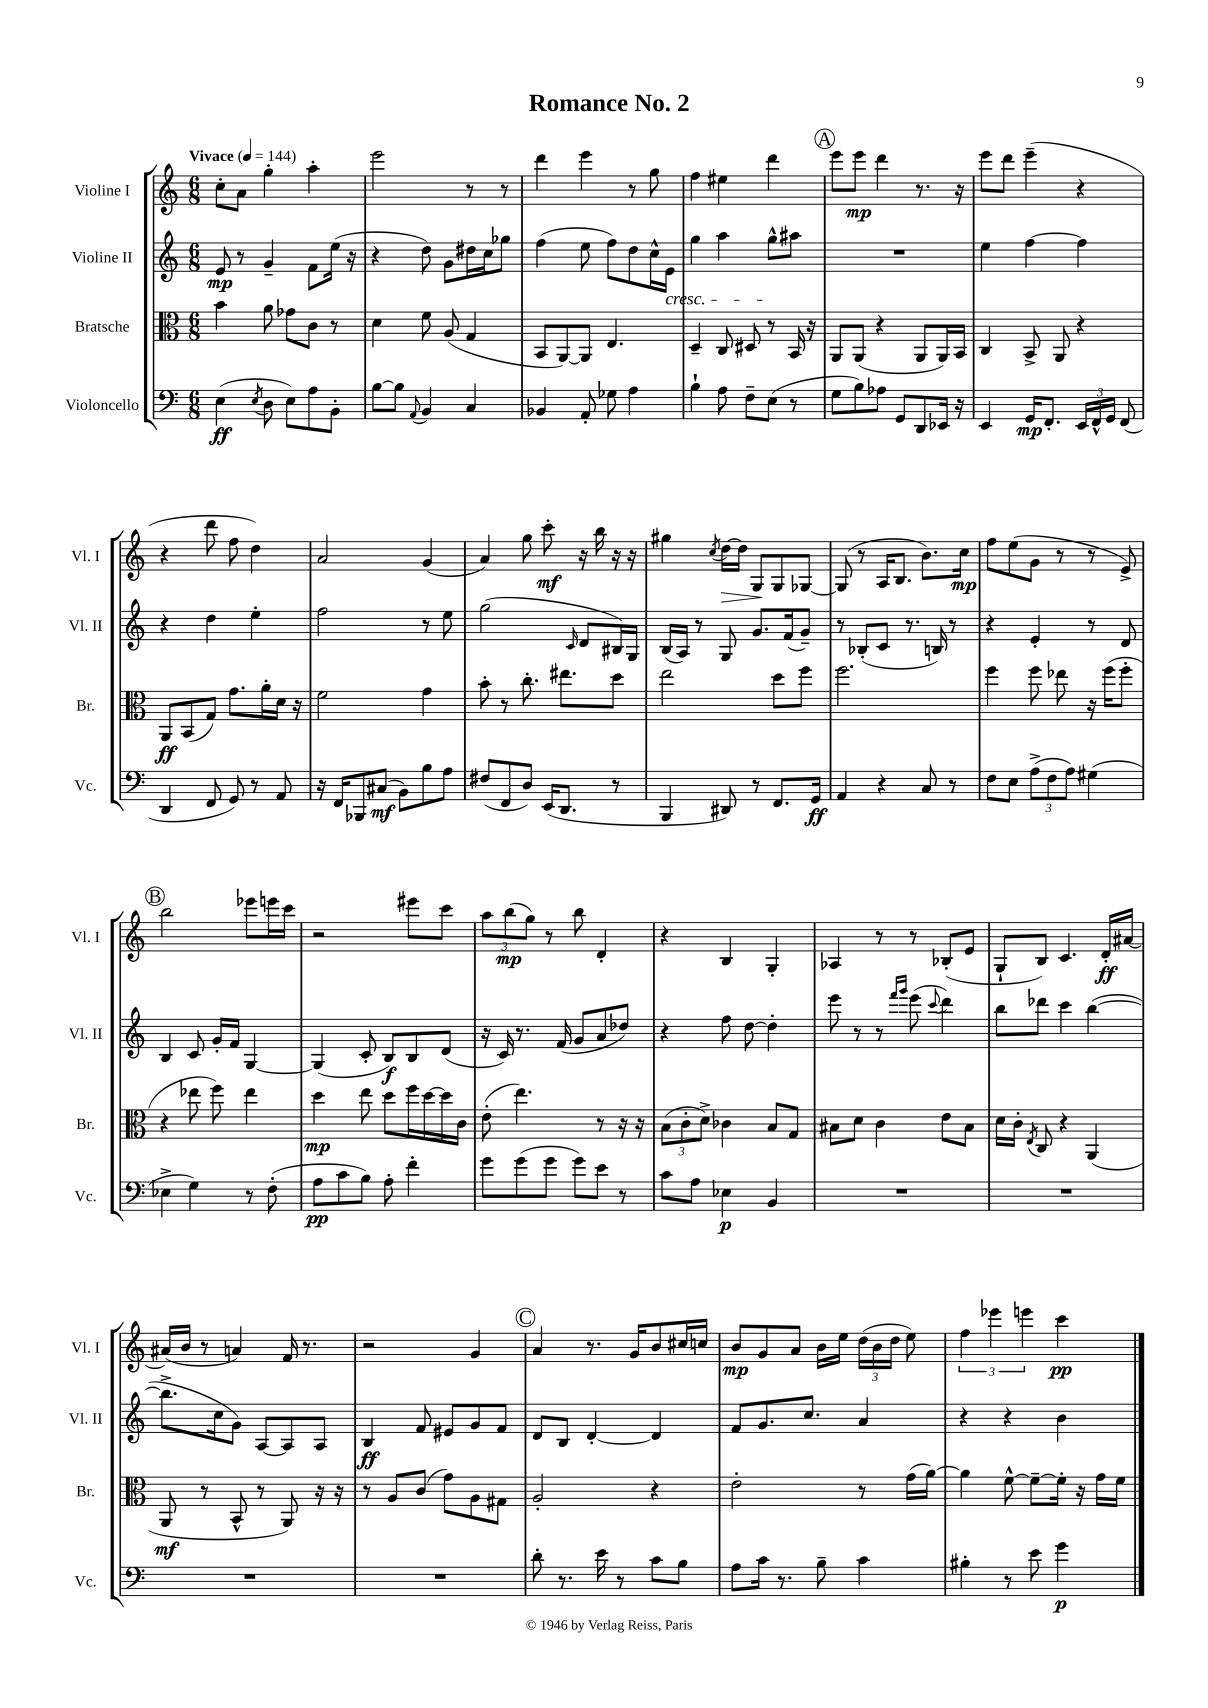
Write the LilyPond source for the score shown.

\header { title = "Romance No. 2" }
<<
\new StaffGroup <<
\new Staff = "s0" \with { instrumentName = "Violine I" shortInstrumentName = "Vl. I" } {
    \clef treble \key c \major \numericTimeSignature \time 6/8 \tempo "Vivace" 4 = 144
    \autoBeamOff c''8[-. a'8] g''4-. a''4-. |
    e'''2 r8 r8 |
    d'''4 e'''4 r8 g''8 |
    f''4 eis''4 d'''4 |
    \mark \markup { \circle "A" } e'''8[ e'''8]\mp d'''4 r8. r16 |
    e'''8[ d'''8] e'''4--( r4 |
    r4 d'''8 f''8 d''4) |
    a'2 g'4( |
    a'4) g''8 c'''8-.\mf r16 b''16 r16 r16 |
    gis''4 \acciaccatura { c''8 } d''16[~\> d''16] g8[\! g8 ges8]~ |
    ges8( r8 a16[ b8.] b'8.[) c''16]\mp |
    f''8[ e''8( g'8] r8 r8 e'8->) |
    \mark \markup { \circle "B" } b''2 ees'''8[ e'''16 c'''16] |
    r2 eis'''8[ c'''8] |
    \tuplet 3/2 { a''8[ b''8\mp( g''8]) } r8 b''8 d'4-. |
    r4 b4 g4-. |
    aes4 r8 r8 bes8[-.( e'8] |
    g8[-! b8]) c'4. d'16[-.\ff ais'16]~ |
    ais'16[( b'16] r8 a'4) f'16 r8. |
    r2 g'4 |
    \mark \markup { \circle "C" } a'4 r8. g'16[ b'8 cis''16 c''16] |
    b'8[\mp g'8 a'8] b'16[ e''16] \tuplet 3/2 { d''16[( b'16 d''16] } e''8) |
    \tuplet 3/2 { f''4 ees'''4 e'''4 } c'''4\pp \bar "|." |
}
\new Staff = "s1" \with { instrumentName = "Violine II" shortInstrumentName = "Vl. II" } {
    \clef treble \key c \major \numericTimeSignature \time 6/8
    \autoBeamOff e'8\mp r8 g'4-- f'8[ e''16]( r16 |
    r4 d''8) g'8[ dis''16 c''16 ges''8] |
    f''4( e''8 f''8[) d''8 c''16-^ e'16]\cresc |
    g''4 a''4 g''8[-^\! ais''8] |
    \mark \markup { \circle "A" } R2. |
    e''4 f''4~ f''4 |
    r4 d''4 e''4-. |
    f''2 r8 e''8 |
    g''2( \grace { c'16 } d'8[ bis16) g16] |
    b16[( a16]) r8 g8 g'8.[ f'16( g'8]--) |
    r8 bes8[-.( c'8] r8. b16) r8 |
    r4 e'4-. r8 d'8 |
    \mark \markup { \circle "B" } b4 c'8 g'16[-. f'16] g4~ |
    g4( c'8-. b8[\f) b8 d'8]( |
    r16 c'16) r8. f'16( g'8[ a'8 des''8]) |
    r4 f''8 d''8~ d''4-. |
    e'''8 r8 r8 \grace { f'''16[ g'''16] } e'''8( \appoggiatura { c'''8 } d'''4) |
    b''8[ des'''8] c'''4 b''4~( |
    b''8.[-> c''16 g'8]) a8[~ a8 a8] |
    b4\ff f'8 eis'8[ g'8 f'8] |
    \mark \markup { \circle "C" } d'8[ b8] d'4~-. d'4 |
    f'8[ g'8. c''8.] a'4 |
    r4 r4 b'4 \bar "|." |
}
\new Staff = "s2" \with { instrumentName = "Bratsche" shortInstrumentName = "Br." } {
    \clef alto \key c \major \numericTimeSignature \time 6/8
    \autoBeamOff b'4 a'8 ges'8[ c'8] r8 |
    d'4 f'8 a8( g4 |
    b,8[ a,8~) a,8] e4. |
    d4-- c8 dis8 r8 b,16 r16 |
    \mark \markup { \circle "A" } a,8[ a,8]( r4 a,8[ a,16) b,16] |
    c4 b,8-> a,8 r4 |
    a,8[\ff b,8( g8]) g'8.[ a'16-. d'16] r16 |
    f'2 g'4 |
    b'8-. r8 c''8.-. eis''8.[ d''8] |
    e''2 d''8[ f''8] |
    f''2. |
    f''4 f''8 ees''8 r16 f''16[( f''8]-. |
    \mark \markup { \circle "B" } r4 ees''8 f''8) ees''4 |
    d''4\mp e''8 d''8[ f''16 d''16~ d''16 c'16] |
    e'8-.( e''4.) r8 r16 r16 |
    \tuplet 3/2 { b8[( c'8-. d'8]->) } ces'4 b8[ g8] |
    bis8[ d'8] c'4 e'8[ bis8] |
    d'16[ c'16]-. \acciaccatura { e8 } c8 r4 a,4( |
    a,8\mf r8 b,8-^ r8 a,8) r16 r16 |
    r8 a8[ c'8]( g'8[) a8 gis8] |
    \mark \markup { \circle "C" } a2-. r4 |
    e'2-. r8 g'16[( a'16]~) |
    a'4 f'8~-^ f'8[~-- f'16]-. r16 g'16[ f'16] \bar "|." |
}
\new Staff = "s3" \with { instrumentName = "Violoncello" shortInstrumentName = "Vc." } {
    \clef bass \key c \major \numericTimeSignature \time 6/8
    \autoBeamOff e4\ff( \acciaccatura { e8 } d8 e8[) a8 b,8]-. |
    b8[~ b8] \appoggiatura { a,8 } b,4 c4 |
    bes,4 a,8-. ges8 a4 |
    b4-! a8 f8[-- e8]( r8 |
    \mark \markup { \circle "A" } g8[ b8) aes8] g,8[ d,8 ees,16] r16 |
    e,4 g,16[\mp f,8.]-. \tuplet 3/2 { e,16[ f,16-^ g,16] } f,8( |
    d,4 f,8 g,8) r8 a,8 |
    r16 f,16[ bes,,8 cis8]\mf( b,8[) b8 a8] |
    fis8[( f,8 d8]) e,16[( d,8.] r8 |
    b,,4 dis,8) r8 f,8.[ g,16]\ff |
    a,4 r4 c8 r8 |
    f8[ e8] \tuplet 3/2 { a8[->( f8 a8]) } gis4( |
    \mark \markup { \circle "B" } ees4-> g4) r8 f8-.( |
    a8[\pp c'8 b8]) a8-. f'4-. |
    g'8[ g'8( g'8] g'8[) e'8] r8 |
    c'8[ a8] ees4\p b,4 |
    R2. |
    R2. |
    R2. |
    R2. |
    \mark \markup { \circle "C" } d'8-. r8. e'16 r8 c'8[ b8] |
    a8[ c'16] r8. b8-- c'4 |
    bis4-. r8 e'8 g'4\p \bar "|." |
}
>>
>>
\layout { \context { \Score \remove "Bar_number_engraver" } }
